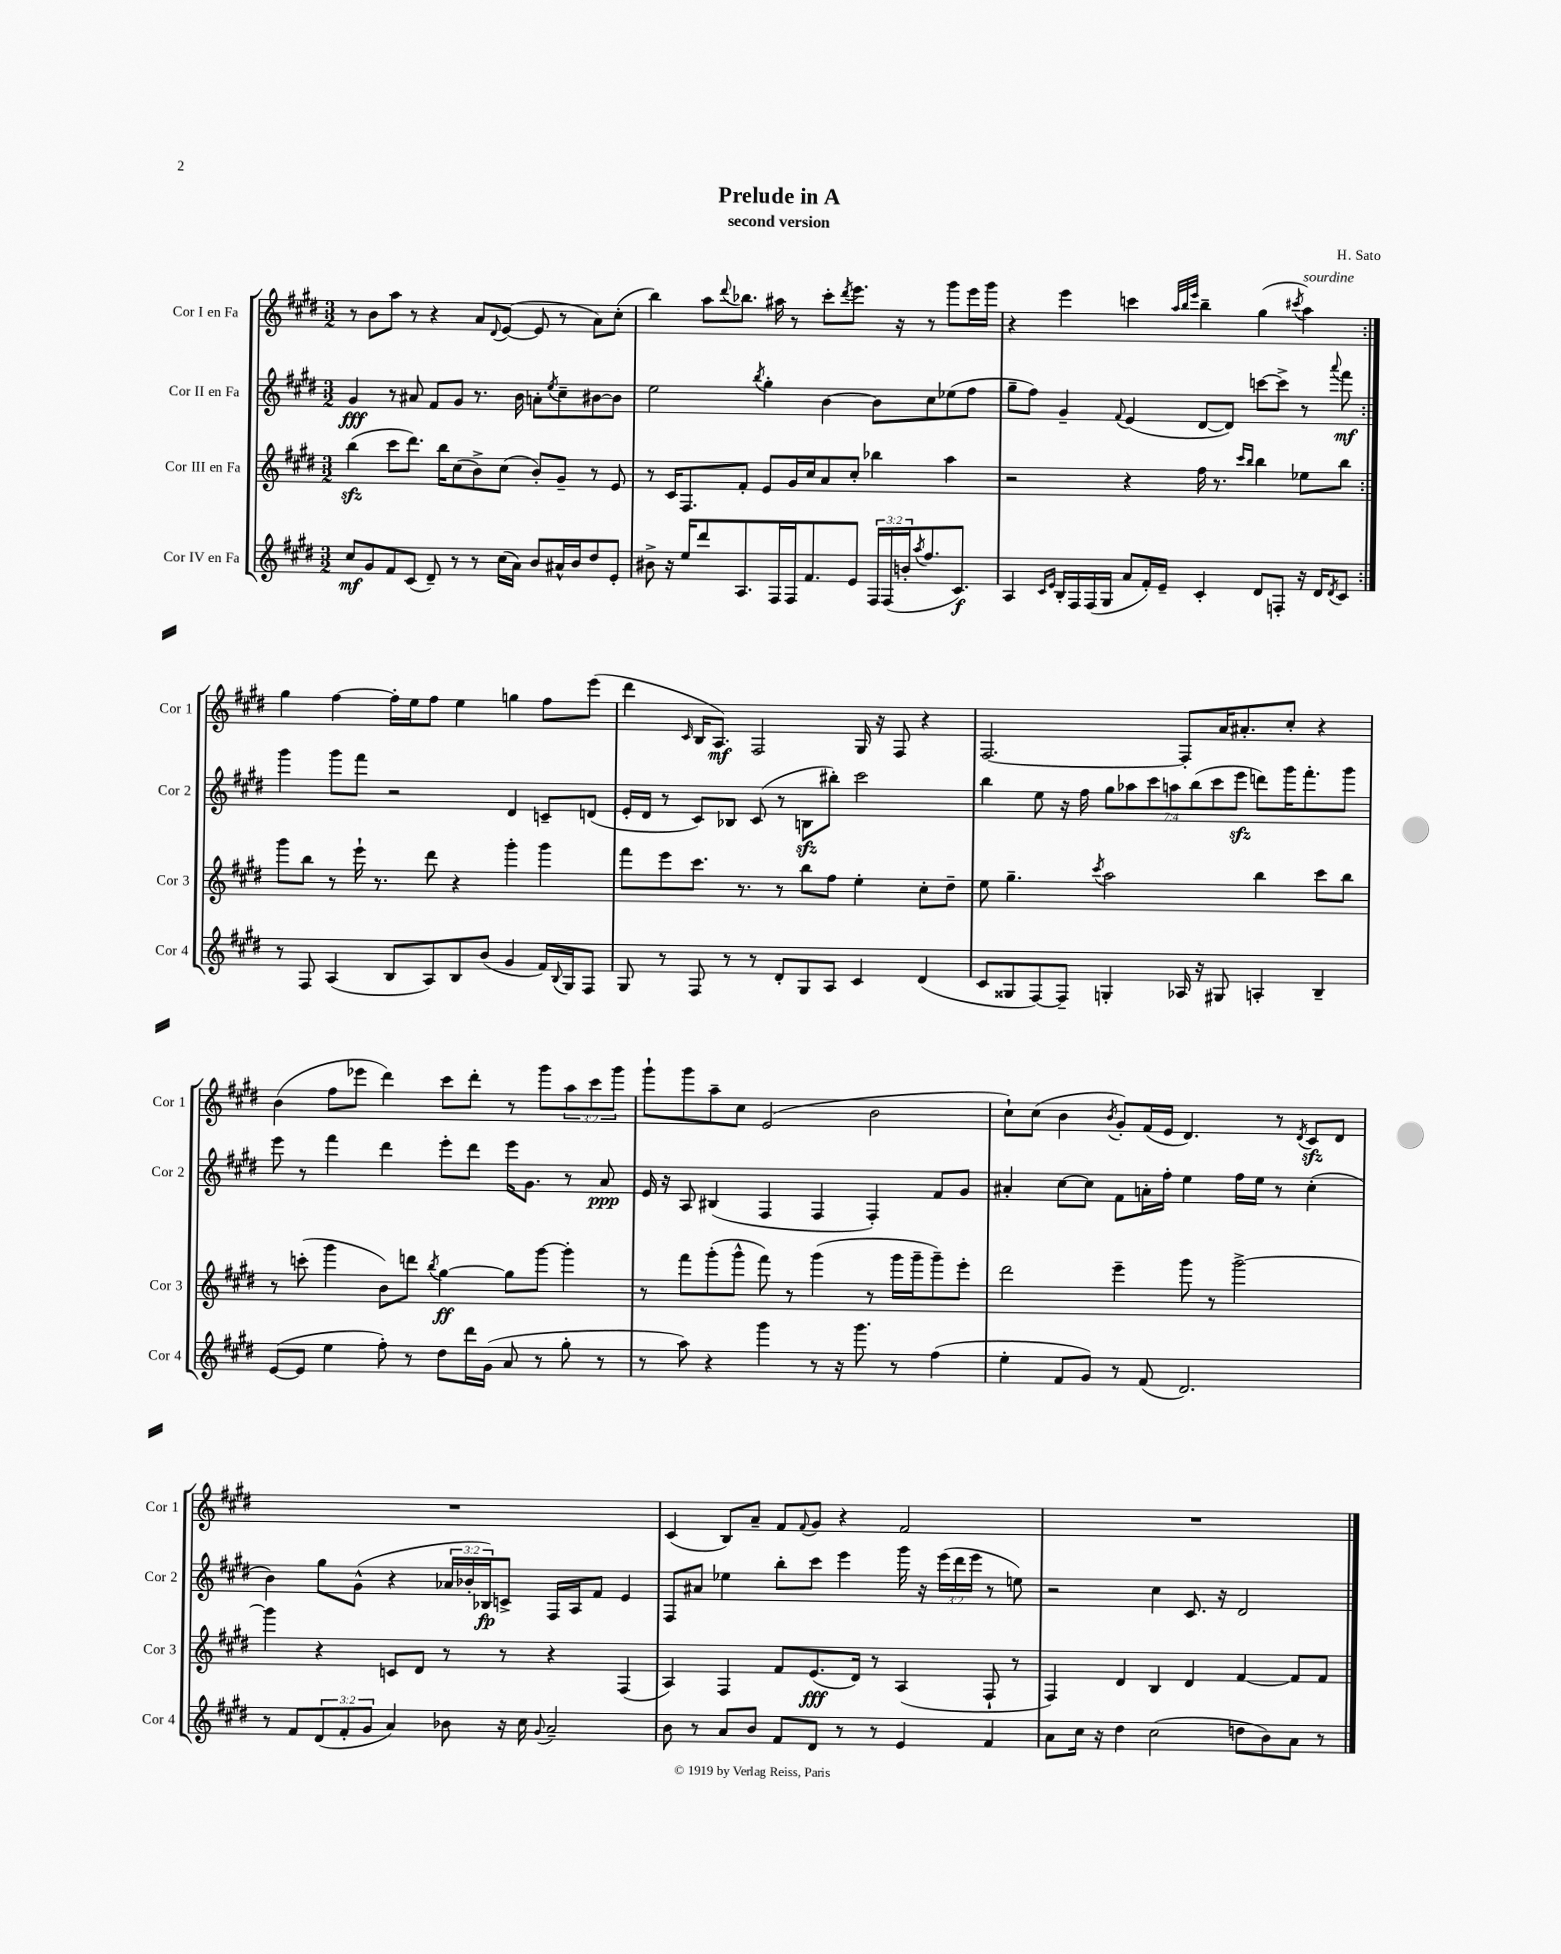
\header { title = "Prelude in A" composer = "H. Sato" subtitle = "second version" }
<<
\new StaffGroup <<
\new Staff = "s0" \with { instrumentName = "Cor I en Fa" shortInstrumentName = "Cor 1" } {
    \clef treble \key e \major \numericTimeSignature \time 3/2 \override Staff.TupletNumber.text = #tuplet-number::calc-fraction-text
    \repeat volta 2 { r8 b'8 a''8 r8 r4 a'8 \appoggiatura { dis'8 } e'8~( e'8 r8 a'8) cis''8-.( |
    b''4) a''8 \appoggiatura { dis'''8 } bes''8. ais''16 r8 cis'''8-. \acciaccatura { dis'''8 } e'''8. r16 r8 gis'''8 e'''16 gis'''16 |
    r4 e'''4 c'''4 \grace { a''32 b''32 e'''32 } b''4-- gis''4( \acciaccatura { cis'''8 } a''4^\markup { \italic "sourdine" }) | }
    gis''4 fis''4~ fis''16-. e''16 fis''8 e''4 g''4 fis''8 e'''8( |
    dis'''4 \grace { cis'16 } b16 a8.\mf) fis2 gis16 r16 fis8 r4 |
    fis2.~ fis8-. a'16 ais'8.-. cis''8-. r4 |
    b'4( fis''8 ees'''8 dis'''4) cis'''8 dis'''8-. r8 gis'''8 \tuplet 3/2 { a''8 cis'''8 gis'''8 } |
    gis'''8-! gis'''8 a''8-- cis''8 e'2( b'2 |
    cis''8-!) cis''8( b'4 \acciaccatura { b'8 } gis'8-.) fis'16( e'16 dis'4.) r8 \acciaccatura { dis'8 } cis'8\sfz dis'8 |
    R1. |
    cis'4( b8) a'8-- fis'8 \appoggiatura { fis'8 } gis'8 r4 fis'2 |
    R1. \bar "|." |
}
\new Staff = "s1" \with { instrumentName = "Cor II en Fa" shortInstrumentName = "Cor 2" } {
    \clef treble \key e \major \numericTimeSignature \time 3/2 \override Staff.TupletNumber.text = #tuplet-number::calc-fraction-text
    \repeat volta 2 { gis'4\fff r8 ais'8 fis'8 gis'8 r8. b'16 a'8-. \acciaccatura { e''8 } cis''8-- bis'8~ bis'8 |
    e''2 \acciaccatura { b''8 } gis''4-. b'4~ b'8 cis''8 ees''8( fis''8 |
    gis''8-- fis''8) gis'4-- \appoggiatura { fis'8 } e'4( dis'8~ dis'8) c'''8~ c'''8-> r8 \appoggiatura { a'''8 } fis'''8\mf | }
    gis'''4 gis'''8 fis'''8 r2 dis'4 c'8-- d'8( |
    e'16-. dis'16 r8 cis'8) bes8 cis'8( r8 b8\sfz bis''8-.) cis'''2 |
    b''4 e''8 r16 fis''16 \tuplet 7/4 { gis''8 aes''8 cis'''8 a''8 b''8( cis'''8 e'''8\sfz } d'''8) gis'''16 fis'''8.-. gis'''8 |
    e'''8 r8 fis'''4 dis'''4 e'''8-. dis'''8 e'''16 gis'8. r8 a'8\ppp |
    e'16 r16 a8 bis4( fis4 fis4 fis4-.) fis'8 gis'8 |
    ais'4-. cis''8~ cis''8 fis'8 a'16-. fis''16-. e''4 fis''16 e''16 r8 cis''4-.( |
    b'4) gis''8 gis'8-^( r4 \tuplet 3/2 { aes'16 bes'16-. bes16\fp) } c'8-> fis16 a16 fis'8 e'4 |
    fis8 ais'8 ees''4 b''8-. cis'''8 e'''4 gis'''16 r16 \tuplet 3/2 { e'''16( dis'''16 e'''16 } r8 e''8) |
    r2 cis''4 cis'8. r16 dis'2 \bar "|." |
}
\new Staff = "s2" \with { instrumentName = "Cor III en Fa" shortInstrumentName = "Cor 3" } {
    \clef treble \key e \major \numericTimeSignature \time 3/2
    \repeat volta 2 { b''4\sfz( cis'''8 dis'''8.) b''16 cis''8( b'8->) cis''8( b'8-.) gis'8-- r8 e'8 |
    r8 cis'16 fis8. fis'8-. e'8 gis'16 cis''16 a'8 cis''8-. bes''4 a''4 |
    r2 r4 fis''16 r8. \grace { cis'''16 b''16 } b''4 ees''8 b''8 | }
    gis'''8 b''8 r8 e'''16-! r8. dis'''8 r4 gis'''4-. gis'''4 |
    fis'''8 e'''8 cis'''8. r8. r8 b''8 fis''8 e''4-. cis''8-. dis''8-- |
    e''8 gis''4.-- \acciaccatura { cis'''8 } a''2 b''4 cis'''8 b''8 |
    r8 c'''8-.( gis'''4 b'8) d'''8 \acciaccatura { b''8 } gis''4~\ff gis''8 gis'''8~ gis'''4-. |
    r8 fis'''8 gis'''8-.( gis'''8-^ fis'''8) r8 gis'''4( r8 gis'''16 gis'''16-- gis'''8--) e'''8-. |
    dis'''2 e'''4-- gis'''8 r8 gis'''2~-> |
    gis'''4 r4 c'8 dis'8 r8 r8 r4 fis4( |
    a4) fis4 fis'8 e'8.\fff( dis'16) r8 a4( fis8-! r8 |
    fis4) dis'4 b4 dis'4 fis'4~ fis'8 fis'8 \bar "|." |
}
\new Staff = "s3" \with { instrumentName = "Cor IV en Fa" shortInstrumentName = "Cor 4" } {
    \clef treble \key e \major \numericTimeSignature \time 3/2 \override Staff.TupletNumber.text = #tuplet-number::calc-fraction-text
    \repeat volta 2 { cis''8\mf gis'8 fis'8 cis'8( dis'8--) r8 r8 cis''16( a'16) b'8 ais'16-^ b'16 dis''8 e'8-. |
    bis'8-> r16 e''16 dis'''8 a8. fis16 fis16 fis'8. e'8 \tuplet 3/2 { fis16 fis16( b'16-. } \acciaccatura { a''8 } fis''8. cis'8.\f) |
    a4 \grace { cis'16 e'16 } b16-. fis16 fis16( gis16 a'8 fis'16-.) e'16-- cis'4-. dis'8 f8-. r16 dis'16 \acciaccatura { dis'8 } cis'8 | }
    r8 fis8 a4( b8 a8) b8 b'8( gis'4 fis'16) \appoggiatura { b8 } gis16 fis8 |
    gis8 r8 fis8 r8 r8 dis'8-. gis8 a8 cis'4 dis'4( |
    cis'8 gisis8 fis8~) fis8-- g4-. aes16 r16 gis8 a4-. b4-- |
    e'8~( e'8 e''4 fis''8-.) r8 dis''8 dis'''16 gis'16( a'8 r8 gis''8-. r8 |
    r8 a''8) r4 gis'''4 r8 r16 gis'''8. r8 fis''4( |
    e''4-. fis'8 gis'8) r8 fis'8( dis'2.) |
    r8 fis'8 \tuplet 3/2 { dis'8( fis'8-. gis'8 } a'4) bes'8 r16 cis''16 \appoggiatura { gis'8 } a'2-- |
    b'8 r8 a'8 b'8 fis'8 dis'8 r8 r8 e'4 fis'4 |
    a'8 cis''16 r16 dis''4 cis''2( d''8 b'8) a'8 r8 \bar "|." |
}
>>
>>
\layout { \context { \Score \remove "Bar_number_engraver" } }
